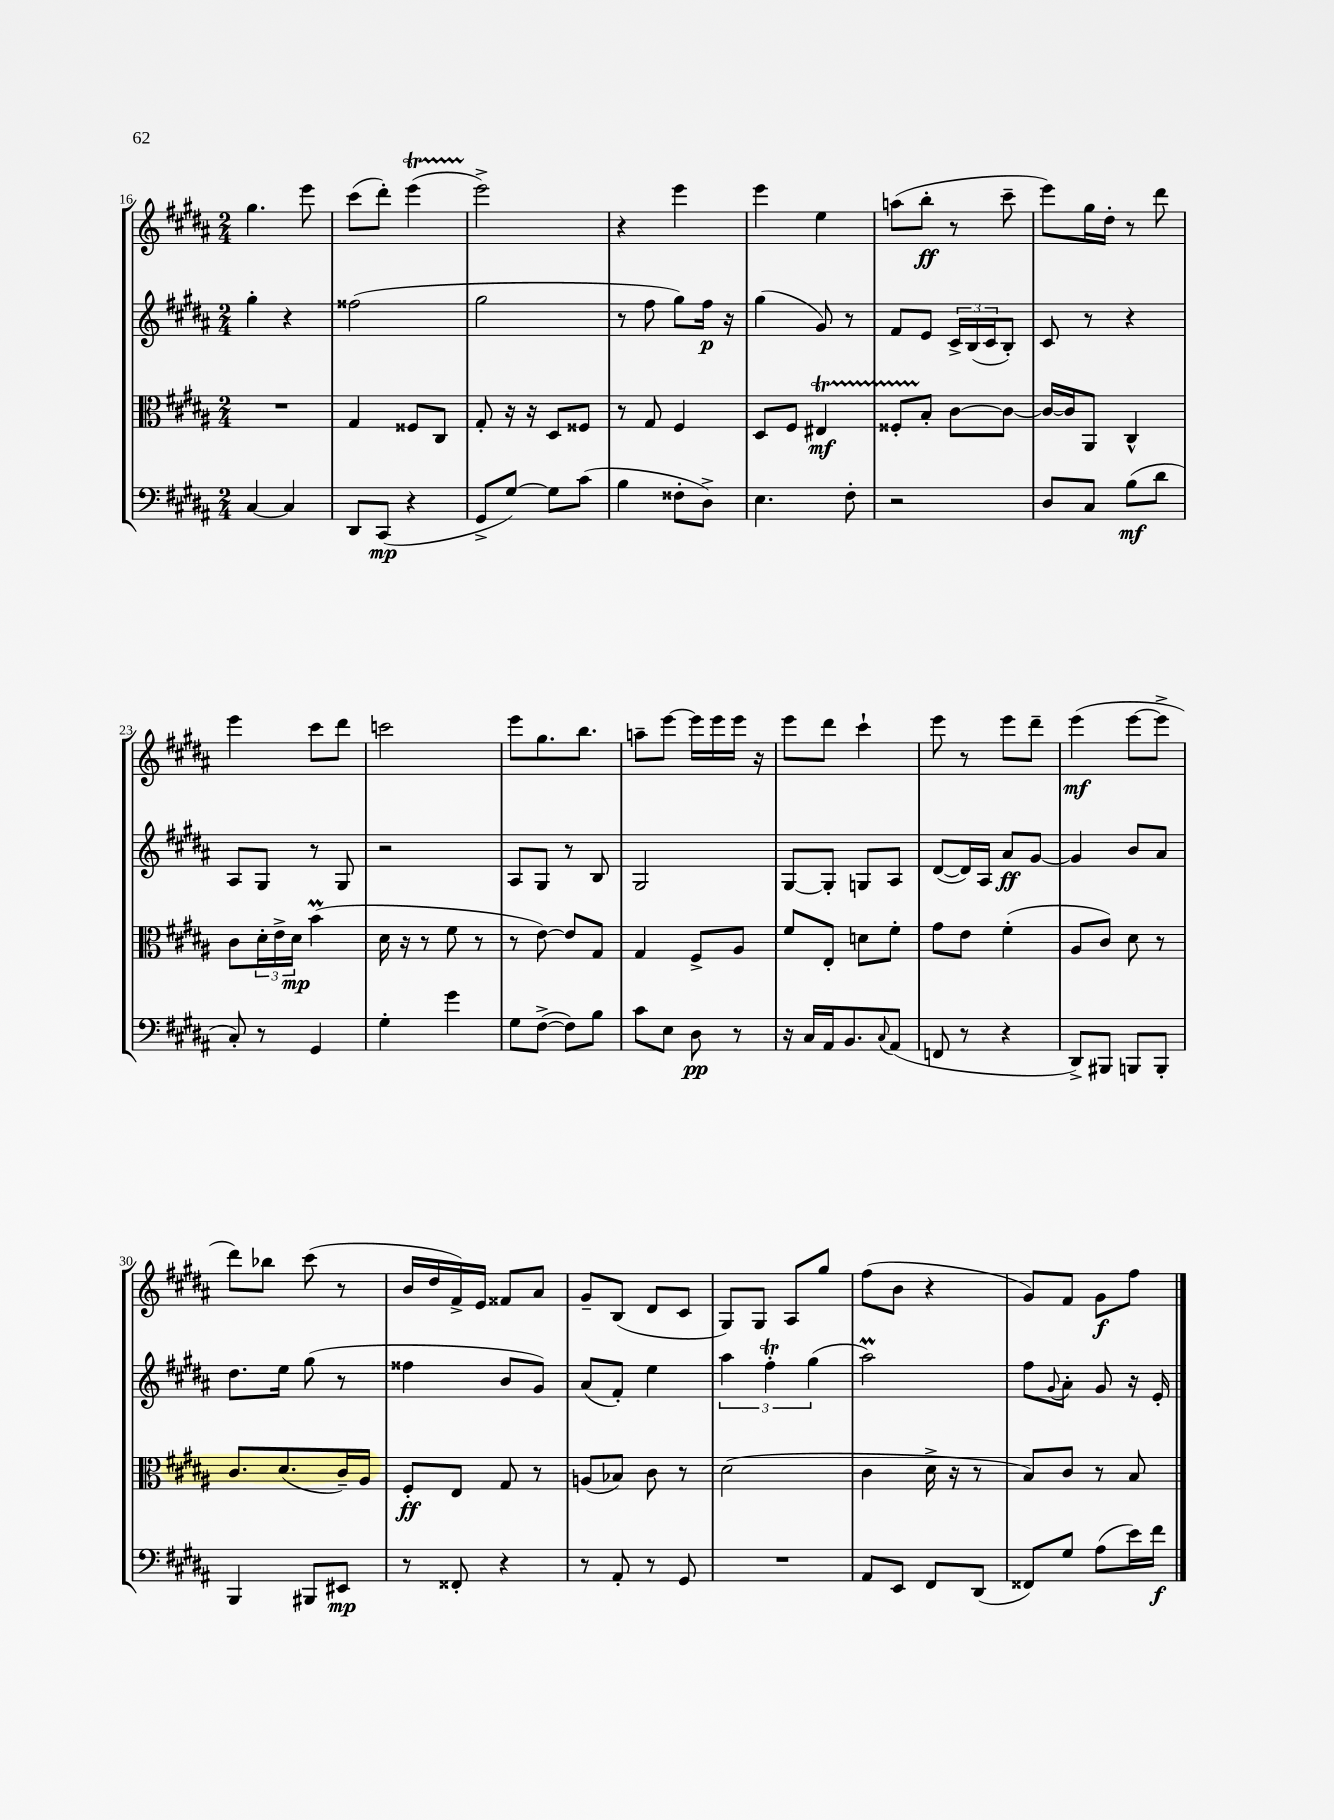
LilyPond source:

<<
\new StaffGroup <<
\new Staff = "s0" {
    \clef treble \key b \major \numericTimeSignature \time 2/4
    gis''4. e'''8 |
    cis'''8( dis'''8-.) e'''4\startTrillSpan( |
    e'''2->\stopTrillSpan) |
    r4 e'''4 |
    e'''4 e''4 |
    a''8( b''8-.\ff r8 cis'''8-- |
    e'''8) gis''16 dis''16-. r8 dis'''8 |
    e'''4 cis'''8 dis'''8 |
    c'''2 |
    e'''8 gis''8. b''8. |
    a''8-- e'''8~ e'''16 e'''16 e'''16 r16 |
    e'''8 dis'''8 cis'''4-! |
    e'''8 r8 e'''8 dis'''8-- |
    e'''4\mf( e'''8~ e'''8-> |
    dis'''8) bes''8 cis'''8( r8 |
    b'16 dis''16 fis'16->) e'16 fisis'8 ais'8 |
    gis'8-- b8( dis'8 cis'8 |
    gis8) gis8 ais8 gis''8 |
    fis''8( b'8 r4 |
    gis'8) fis'8 gis'8\f fis''8 \bar "|." |
}
\new Staff = "s1" {
    \clef treble \key b \major \numericTimeSignature \time 2/4
    gis''4-. r4 |
    fisis''2( |
    gis''2 |
    r8 fis''8 gis''8) fis''16\p r16 |
    gis''4( gis'8) r8 |
    fis'8 e'8 \tuplet 3/2 { cis'16-> b16( cis'16 } b8-.) |
    cis'8 r8 r4 |
    ais8 gis8 r8 gis8 |
    r2 |
    ais8 gis8 r8 b8 |
    gis2 |
    gis8~ gis8-. g8 ais8 |
    dis'8~( dis'16) ais16 ais'8\ff gis'8~ |
    gis'4 b'8 ais'8 |
    dis''8. e''16 gis''8( r8 |
    fisis''4 b'8 gis'8) |
    ais'8( fis'8-.) e''4 |
    \tuplet 3/2 { ais''4 fis''4-.\trill gis''4( } |
    ais''2\prall) |
    fis''8 \appoggiatura { gis'8 } ais'8-. gis'8 r16 e'16-. \bar "|." |
}
\new Staff = "s2" {
    \clef alto \key b \major \numericTimeSignature \time 2/4
    R2 |
    gis4 fisis8 cis8 |
    gis8-. r16 r16 dis8 fisis8 |
    r8 gis8 fis4 |
    dis8 fis8 eis4\startTrillSpan\mf |
    fisis8-. b8-.\stopTrillSpan cis'8~ cis'8~ |
    cis'16~ cis'16 ais,8 cis4-^ |
    cis'8 \tuplet 3/2 { dis'16-. e'16-> dis'16\mp } b'4\prall( |
    dis'16 r16 r8 fis'8 r8 |
    r8 e'8~) e'8 gis8 |
    gis4 fis8-> ais8 |
    fis'8 e8-. d'8 fis'8-. |
    gis'8 e'8 fis'4-.( |
    ais8 cis'8) dis'8 r8 |
    cis'8. dis'8.( cis'16--) ais16 |
    fis8-.\ff e8 gis8 r8 |
    a8( bes8) cis'8 r8 |
    dis'2( |
    cis'4 dis'16-> r16 r8 |
    b8) cis'8 r8 b8 \bar "|." |
}
\new Staff = "s3" {
    \clef bass \key b \major \numericTimeSignature \time 2/4
    cis4~ cis4 |
    dis,8 cis,8\mp( r4 |
    gis,8-> gis8~) gis8 cis'8( |
    b4 fisis8-. dis8->) |
    e4. fis8-. |
    r2 |
    dis8 cis8 b8\mf( dis'8 |
    cis8-.) r8 gis,4 |
    gis4-. gis'4 |
    gis8 fis8~->( fis8) b8 |
    cis'8 e8 dis8\pp r8 |
    r16 cis16 ais,16 b,8. \appoggiatura { cis8 } ais,8( |
    f,8 r8 r4 |
    dis,8->) bis,,8 b,,8 b,,8-. |
    b,,4 bis,,8 eis,8\mp |
    r8 fisis,8-. r4 |
    r8 ais,8-. r8 gis,8 |
    R2 |
    ais,8 e,8 fis,8 dis,8( |
    fisis,8) gis8 ais8( e'16) fis'16\f \bar "|." |
}
>>
>>
\layout { \context { \Score currentBarNumber = #16 } }
